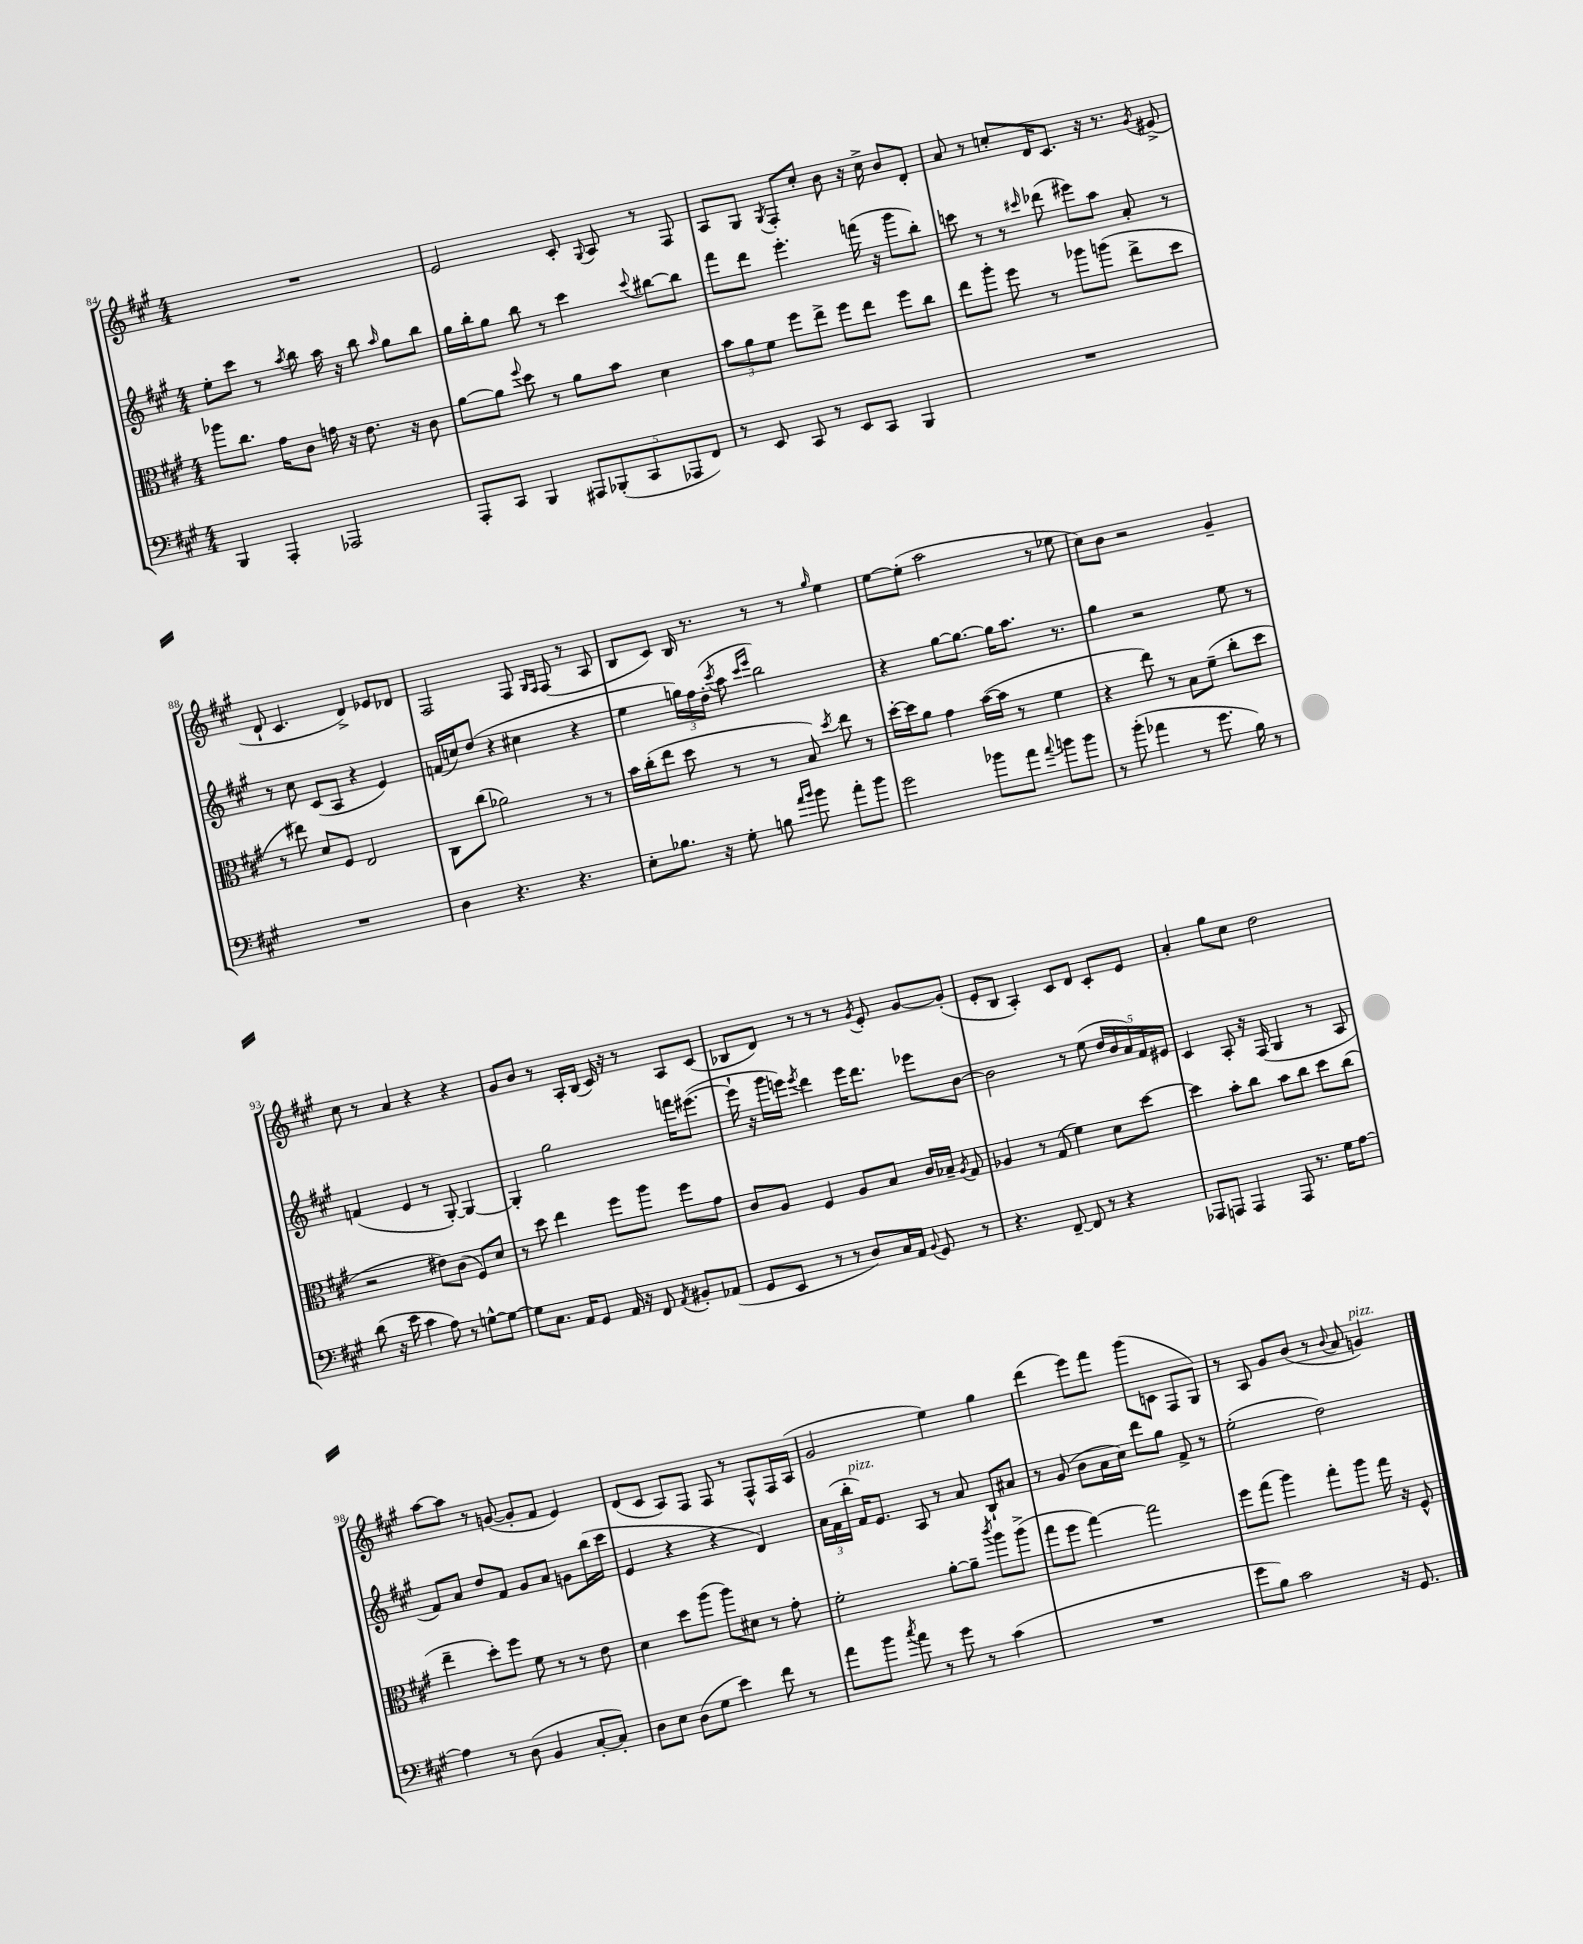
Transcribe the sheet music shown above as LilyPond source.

<<
\new StaffGroup <<
\new Staff = "s0" {
    \clef treble \key a \major \numericTimeSignature \time 4/4
    \autoBeamOff R1 |
    e'2 cis'8-. \appoggiatura { gis8 } a8 r8 fis8 |
    a8[ gis8] \acciaccatura { gis8 } fis8[-. cis''8]-. b'8 r16 cis''16-> b'8[ d'8]-. |
    a'8 r8 c''8[-. d'16 cis'8.] r16 r8. \acciaccatura { gis'8 } eis'8->( |
    d'8-! cis'4. d'4->) ees'8[ des'8] |
    fis2 fis8 \grace { gis16[ fis16] } fis8( r8 a8 |
    b8[ cis'8]) b16 r8. r8 r8 \grace { gis''16 } e''4 |
    e''8[~ e''8]-.( a''2 r8 ees''8 |
    cis''8[) b'8] r2 gis'4-- |
    cis''8 r8 a'4 r4 r4 |
    gis'8[ b'8] r8 a16[-. b16]( cis'16) r16 r8 a8[ cis'8]( |
    bes8[ d'8]) r8 r8 r8 \acciaccatura { gis'8 } e'8-. gis'8[~ gis'8]-.( |
    e'8[-. b8] a4-.) cis'8[ d'8] cis'8[-. e'8] |
    a'4-. gis''8[ cis''8] d''2 |
    a''8[~ a''8] r8 g'8~( g'8[-. fis'8] e'4) |
    d'8[( cis'8] a8[) fis8] fis8 r8 fis8[-^ fis16 a16]( |
    gis'2 e''4) gis''4 |
    d'''4( e'''8[) fis'''8] gis'''8[( c'8] fis8[ gis8]) |
    r8 a8 gis'8[ b'8]( r8 \appoggiatura { b'8 } a'8 g'4^\markup { \italic "pizz." }) \bar "|." |
}
\new Staff = "s1" {
    \clef treble \key a \major \numericTimeSignature \time 4/4
    \autoBeamOff e''8[-. cis'''8] r8 \acciaccatura { a''8 } b''8 a''16 r16 b''8 \grace { a''16 } gis''8[ b''8] |
    gis''16[ b''16-. gis''8] b''8 r8 cis'''4 \appoggiatura { cis'''8 } bis''8[~ bis''8] |
    fis'''8[ d'''8] e'''4.-. f'''16( r16 gis'''8[ b''8]-.) |
    c'''8 r8 r8 \grace { cis'''16 } des'''8( eis'''8[) a''8] a'8-. r8 |
    r8 cis''8 cis'8[( a8] r4 e'4) |
    f'16[( c''16) d''8]( r4 cis''4 r4 |
    e''4 \tuplet 3/2 { g''16[) fis''16 d''16]-.( } \acciaccatura { cis'''8 } a''8 \grace { cis'''16[ e'''16] } b''2) |
    r4 gis''8[~ gis''8.]~ gis''16[ a''8.] r8. |
    gis''4 r2 e''8 r8 |
    f'4( e'4 r8 gis8~-.) gis4~ |
    gis4-. gis''2 f'''16[ eis'''8.]~( |
    eis'''16-! r16 gis'''16[ e'''16]) \acciaccatura { e'''8 } d'''4 e'''16[ d'''8.] ees'''8[ b'8]~ |
    b'2 r8 e''8( \tuplet 5/4 { d''16[ b'16 a'16) fis'16 eis'16] } |
    cis'4 a8-. r16 fis16( gis4 r8 a8 |
    fis'8[) a'8] d''8[ fis'8] gis'8[ a'8] g'8[ b''16( cis'''16] |
    e'4 r4 r4 d'4) |
    \tuplet 3/2 { a'16[ fis'16( b''16]-. } fis'16[^\markup { \italic "pizz." }) e'8.] a8 r8 a'8 b8[-! ais'8] |
    r8 gis'8( b'8[ a'16 cis''16]) d'''8[ gis''8] fis'8-> r8 |
    e''2-.( d''2) \bar "|." |
}
\new Staff = "s2" {
    \clef alto \key a \major \numericTimeSignature \time 4/4
    \autoBeamOff aes''8[ cis''8.] gis'16[ cis'8] g'16 r16 e'8. r16 cis'8 |
    a'8[~ a'8] \appoggiatura { fis''8 } d''8 r8 a'8[ b'8] d'4 |
    \tuplet 3/2 { b'8[ a'8 fis'8] } fis''8[ e''8]-> fis''8[ e''8] fis''8[ cis''8] |
    e''8[ a''8]-. fis''8 r8 aes''8[ a''8]( e''8[-> d''8] |
    r8 eis''8) d'8[ fis8] e2 |
    cis8[ cis''8]( aes'2) r8 r8 |
    b'16[ cis''16-.( e''8] d''8 r8 r8 b8) \acciaccatura { d''8 } e''8 r8 |
    d''16[~-. d''16 a'8] gis'4 b'16[~( b'16] r8 fis'4 |
    r4 e''8) r8 b8[ fis'8]--( cis''8[-. d''8] |
    r2 eis'8[) cis'8]( fis8[) d'8] |
    r8 d''8 e''4 fis''8[ a''8] fis''8[ gis'8] |
    cis'8[ a8] fis4 a8[ b8] cis'16[ bes16]-- \acciaccatura { a8 } gis8 |
    aes4 r8 gis8( fis'4) d'8[ d''8]~ |
    d''4 b'8[-. cis''8] b'8[ cis''8] d''8[ cis''8]( |
    e''4-- d''8[-.) fis''8] fis'8 r8 r8 e'8 |
    d'4 d''8[ a''8]( a''8[) dis'8] r8 gis'8-. |
    fis'2-. a'8[~-. a'8]-- \acciaccatura { cis'''8 } a''8[ a''8]->( |
    gis''8[ fis''8] gis''4~) gis''2 |
    fis''8[ gis''8]( a''4) gis''8[-. a''8] gis''16 r16 fis8-^ \bar "|." |
}
\new Staff = "s3" {
    \clef bass \key a \major \numericTimeSignature \time 4/4
    \autoBeamOff b,,4 a,,4-. aes,,2 |
    a,,8[-. cis,8] b,,4 \tuplet 5/4 { ais,,8[ bes,,8-.( cis,8 aes,,8 fis,8]) } |
    r8 e,8 cis,8 r8 e,8[ cis,8] b,,4 |
    R1 |
    R1 |
    d4 r4. r4. |
    e8[-. bes8.] r16 gis8-. b8 \grace { a'16[ b'16] } b'8 a'8[-. b'8] |
    gis'2 bes'8[ a'8] \appoggiatura { a'8 } b'8[ b'8] |
    r8 b'8-.( aes'4 r8 gis'8. b16) r8 |
    d'8( r16 e'16 cis'4 a8) r8 g8[~-^ g8]~ |
    g8[ cis8.] a,16[ gis,8] a,16 r16 fis,8 \acciaccatura { a,8 } bis,8[-. aes,8]( |
    gis,8[ e,8] r8 r8 d8[) cis16 a,16] \appoggiatura { b,8 } gis,8 r8 |
    r4. fis,8~-- fis,8 r8 r4 |
    aes,,8[ a,,8] a,,4 a,,8 r8. gis16[ a8]~ |
    a4 r8 d8( b,4 cis8[~-. cis8]-.) |
    d8[ e8] d8[( gis8] e'4) fis'8 r8 |
    a'8[ b'8] \acciaccatura { cis''8 } a'8 r8 gis'8 r8 cis'4( |
    R1 |
    gis'8[ b8]) cis'2 r16 gis,8. \bar "|." |
}
>>
>>
\layout { \context { \Score currentBarNumber = #84 } }
